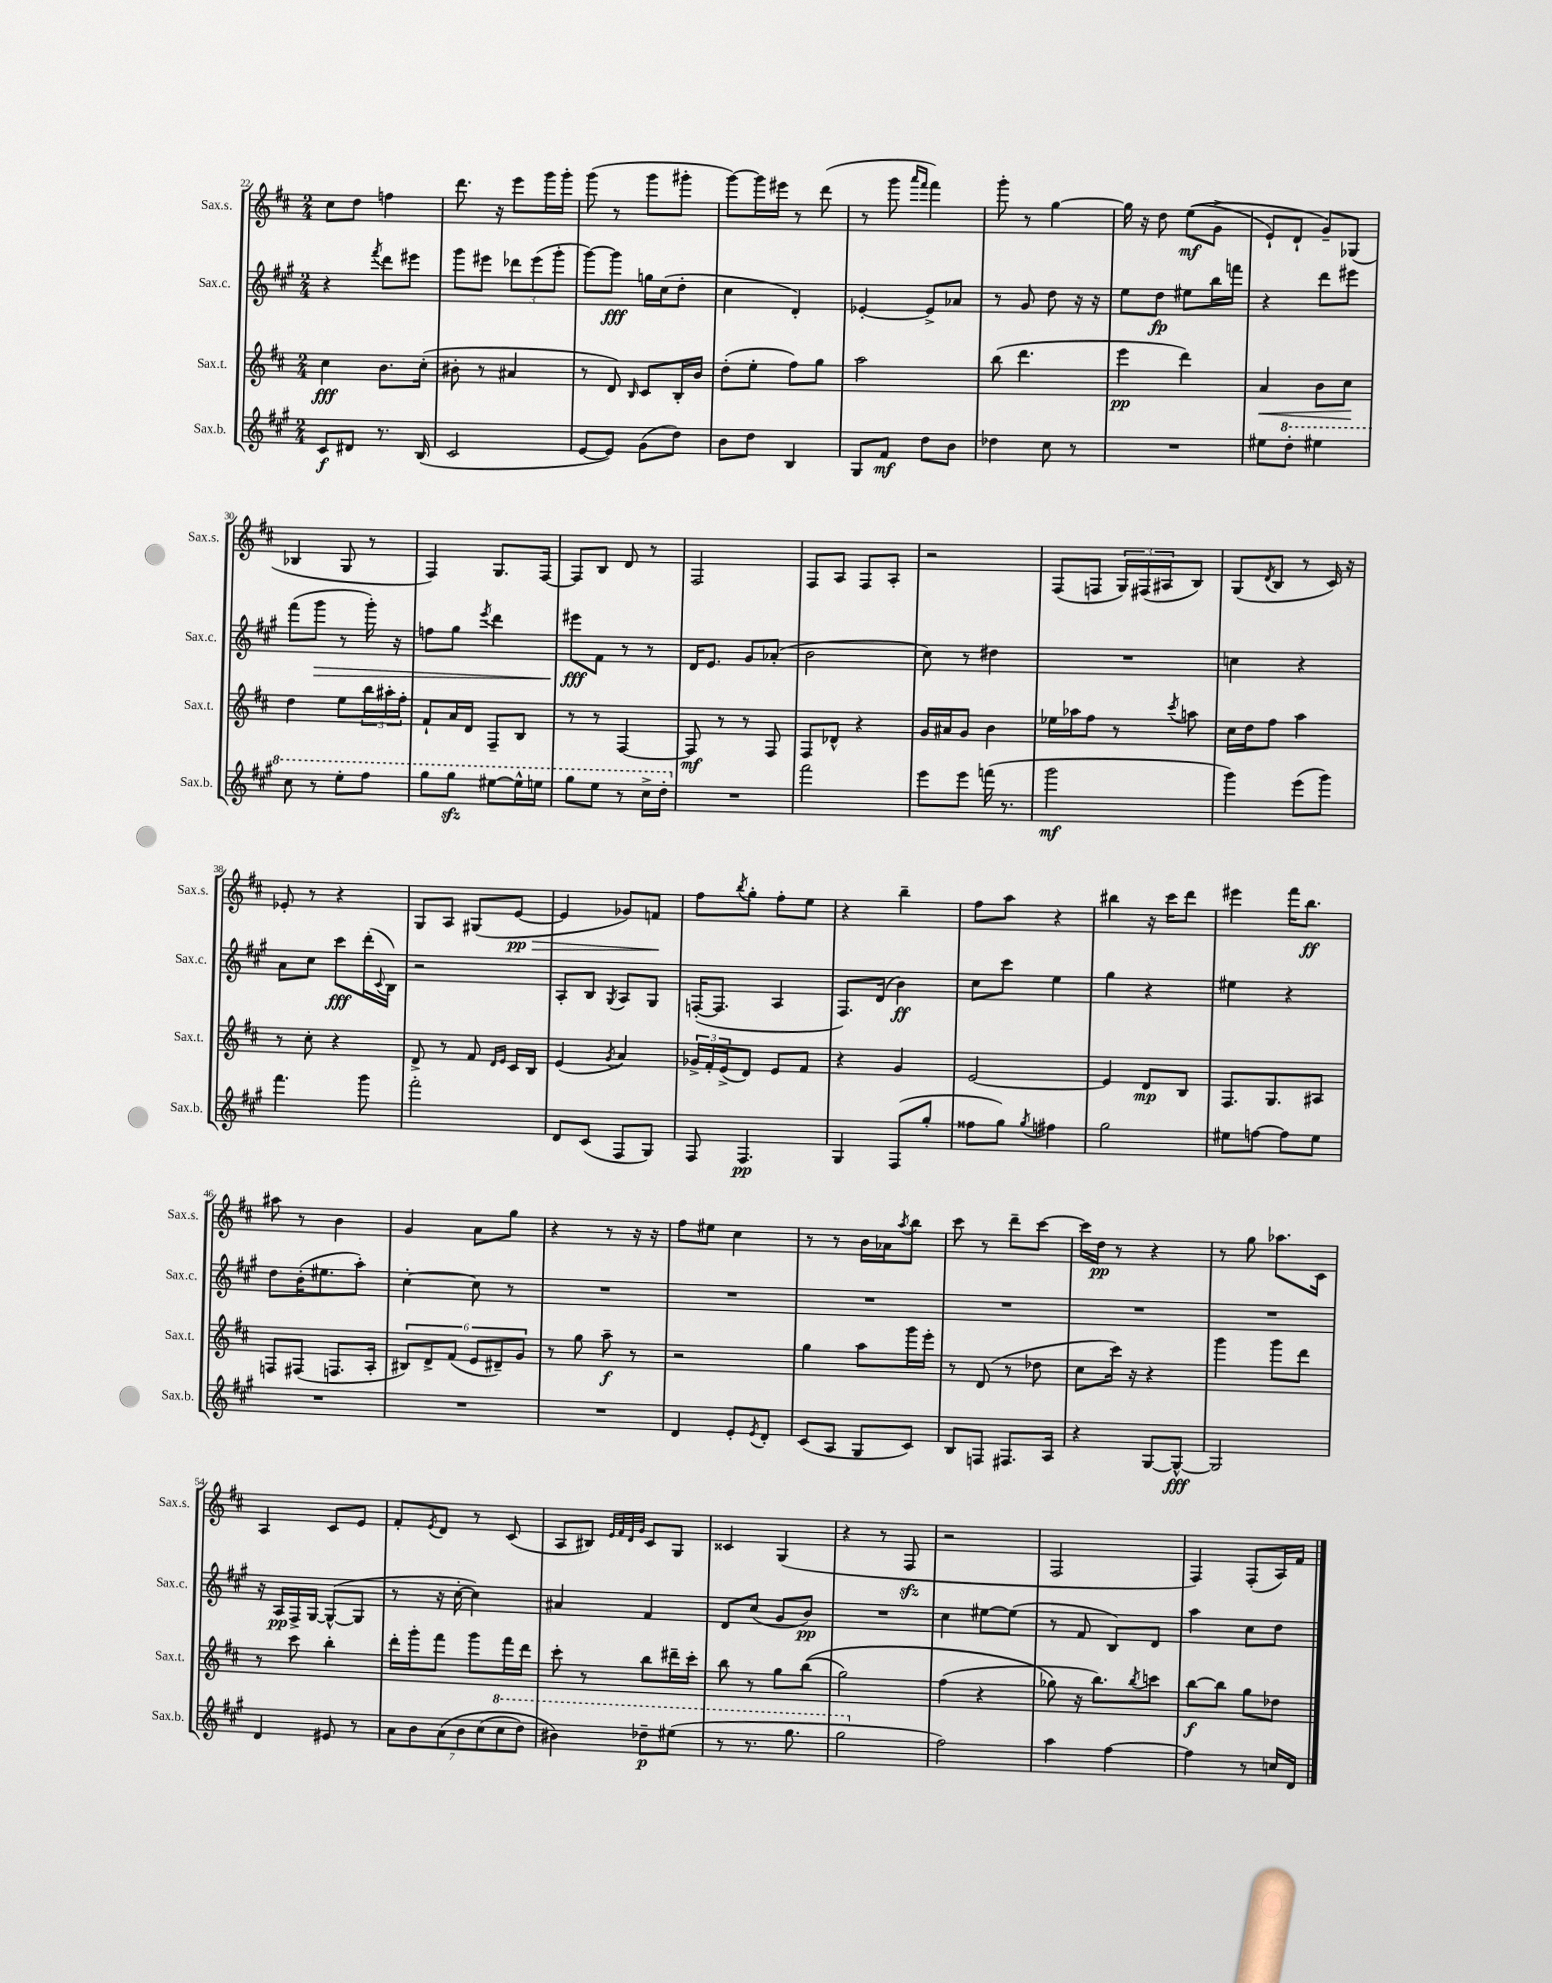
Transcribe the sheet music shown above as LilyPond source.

<<
\new StaffGroup <<
\new Staff = "s0" \with { instrumentName = "Sax.s." shortInstrumentName = "Sax.s." } {
    \clef treble \key d \major \numericTimeSignature \time 2/4
    cis''8 d''8 f''4 |
    d'''8. r16 e'''8 g'''16 g'''16-. |
    g'''8( r8 g'''8 gis'''8-. |
    g'''8~) g'''16 eis'''16 r8 d'''8( |
    r8 g'''8 \grace { a'''16 fis'''16 } fis'''4) |
    g'''8-. r8 g''4~ |
    g''16 r16 d''8 e''8\mf(\( g'8-> |
    e'8-!) d'8-! g'8--\) ges8( |
    bes4 g8 r8 |
    fis4) g8. fis16~ |
    fis8 b8 d'8 r8 |
    fis2 |
    fis8 a8 fis8 a8-. |
    r2 |
    fis8( f8 \tuplet 3/2 { g16) fis16( ais16 } b8) |
    g8( \acciaccatura { d'8 } b8 r8 cis'16) r16 |
    ees'8-. r8 r4 |
    g8 a8 gis8( e'8~\pp\> |
    e'4 ges'8) f'8\! |
    fis''8 \acciaccatura { b''8 } g''8-. fis''8-. e''8 |
    r4 b''4-- |
    fis''8 a''8 r4 |
    bis''4 r16 cis'''16 d'''8 |
    eis'''4 fis'''16 b''8.\ff |
    ais''8 r8 b'4 |
    g'4 a'8 g''8 |
    r4 r8 r16 r16 |
    fis''8 eis''8 cis''4 |
    r8 r8 b'16 aes'16 \acciaccatura { a''8 } b''8 |
    cis'''8 r8 d'''8-- cis'''8~ |
    cis'''16 d''16\pp r8 r4 |
    r8 g''8 aes''8. cis'16 |
    a4 cis'8 e'8 |
    fis'8-. \acciaccatura { e'8 } d'8 r8 cis'8( |
    a8 bis8) \grace { e'32 fis'32 d'32 g'32 } cis'8 g8 |
    cisis'4 g4( |
    r4 r8 fis8\sfz |
    r2 |
    fis2 |
    fis4) fis8-.( a16) fis'16 \bar "|." |
}
\new Staff = "s1" \with { instrumentName = "Sax.c." shortInstrumentName = "Sax.c." } {
    \clef treble \key a \major \numericTimeSignature \time 2/4
    r4 \acciaccatura { fis'''8 } d'''8 eis'''8 |
    gis'''8 eis'''8 \tuplet 3/2 { des'''8 eis'''8( gis'''8-. } |
    gis'''8~) gis'''8\fff g''16 cis''16( d''8-. |
    cis''4 d'4-.) |
    ees'4~-. ees'8-> aes'8 |
    r8 gis'8 d''8 r16 r16 |
    e''8 d''8\fp eis''8 b''16 f'''16 |
    r4 d'''8 eis'''8 |
    fis'''8( gis'''8\> r8 gis'''16-.) r16 |
    f''8 gis''8 \acciaccatura { e'''8 } d'''4 |
    eis'''8\fff\! fis'8 r8 r8 |
    d'16 e'8. gis'8 aes'8-.( |
    b'2 |
    cis''8) r8 dis''4 |
    R2 |
    c''4 r4 |
    a'8 cis''8 cis'''8\fff d'''16-.( \appoggiatura { cis'8 } b16) |
    r2 |
    a8-. b8 \acciaccatura { gis8 } a8 gis8 |
    f16~-.( f8. a4 |
    fis8.) d'16( b'4\ff) |
    cis''8 cis'''8 e''4 |
    gis''4 r4 |
    eis''4 r4 |
    d''8 b'16-.( eis''8. a''8-.) |
    cis''4~-. cis''8 r8 |
    R2 |
    R2 |
    R2 |
    R2 |
    R2 |
    R2 |
    r16 a16\pp fis16-> gis16~ gis8~-^( gis8 |
    r8 r16 cis''16~-. cis''4) |
    ais'4 fis'4 |
    d'8 cis''8( gis'8 b'8\pp) |
    R2 |
    cis''4 eis''8~ eis''8( |
    r8 fis'8 b8) d'8 |
    a''4 cis''8 d''8 \bar "|." |
}
\new Staff = "s2" \with { instrumentName = "Sax.t." shortInstrumentName = "Sax.t." } {
    \clef treble \key d \major \numericTimeSignature \time 2/4
    cis''4\fff b'8. cis''16-.( |
    bis'8-. r8 ais'4 |
    r8 d'8) \grace { b16 } cis'8 b16-. b'16 |
    d''8-.( e''8-. fis''8) g''8 |
    a''2 |
    b''8( d'''4. |
    e'''4\pp d'''4) |
    a'4\< b'8 cis''8\! |
    d''4 e''8 \tuplet 3/2 { b''16 ais''16-. fis''16-. } |
    fis'8-! a'16 d'16 fis8-- b8 |
    r8 r8 fis4~ |
    fis8\mf r8 r8 fis8 |
    fis8 des'8-^ r4 |
    g'16 ais'16 g'8 b'4 |
    ees''16 aes''16 fis''8 r8 \acciaccatura { cis'''8 } a''8 |
    cis''16 d''16 fis''8 a''4 |
    r8 cis''8-. r4 |
    d'8-> r8 fis'8 \grace { d'16 e'16 } cis'16 b16 |
    e'4( \acciaccatura { g'8 } a'4) |
    \tuplet 3/2 { ges'16-> fis'16-. e'16->( } d'8) e'8 fis'8 |
    r4 g'4 |
    e'2~ |
    e'4 d'8\mp b8 |
    fis8. g8. ais8 |
    f8 fis8( f8. a16-. |
    \tuplet 6/4 { bis8) d'8-> fis'8( e'8 dis'8--) g'8 } |
    r8 g''8 a''8--\f r8 |
    r2 |
    g''4 a''8 g'''16 e'''16-. |
    r8 d'8( r8 des''8 |
    cis''8 cis'''16) r16 r4 |
    g'''4 g'''8 d'''8 |
    r8 cis'''8 b''4-. |
    d'''16-. g'''16-. fis'''8 g'''8 fis'''16 d'''16 |
    cis'''8-. r8 b''8 dis'''16-- cis'''16-. |
    b''8 r8 g''8 b''8(\( |
    g''2) |
    fis''4( r4 |
    ges''8\) r16 b''8.) \acciaccatura { b''8 } c'''8 |
    b''8~\f b''8 g''8 des''8 \bar "|." |
}
\new Staff = "s3" \with { instrumentName = "Sax.b." shortInstrumentName = "Sax.b." } {
    \clef treble \key a \major \numericTimeSignature \time 2/4
    cis'8\f dis'8 r8. b16( |
    cis'2 |
    e'8~ e'8) gis'8( d''8) |
    b'8 d''8 b4 |
    gis8 fis'8\mf d''8 b'8 |
    des''4 cis''8 r8 |
    R2 |
    eis''8 \ottava #1 d'''8-. eis'''4 |
    cis'''8 r8 e'''8-. fis'''8 |
    gis'''8 gis'''8\sfz eis'''8~ eis'''16-^ e'''16 |
    gis'''8 e'''8 r8 cis'''16-> d'''16-. \ottava #0 |
    R2 |
    fis'''2 |
    e'''8 e'''8 f'''16( r8. |
    gis'''2\mf |
    gis'''4) e'''8( gis'''8) |
    fis'''4. gis'''8 |
    fis'''2-. |
    d'8 cis'8( fis8 gis8) |
    fis8 fis4.\pp |
    gis4 fis8( gis''8-. |
    fisis''8 gis''8) \acciaccatura { gis''8 } fis''4 |
    gis''2 |
    eis''8 f''8~ f''8 eis''8 |
    R2 |
    R2 |
    R2 |
    d'4 e'8-. \acciaccatura { e'8 } d'8-. |
    cis'8( a8 gis8 cis'8) |
    b8 f8 fis8. a16 |
    r4 gis8~ gis8~-^\fff |
    gis2 |
    d'4 eis'8 r8 |
    \tuplet 7/4 { a'8 b'8 a'8\( b'8 cis''8( \ottava #1 cis'''8 d'''8) } |
    bis''4\) des'''8--\p eis'''8( |
    r8 r8. gis'''8. |
    gis'''2 \ottava #0 |
    fis''2) |
    a''4 fis''4~ |
    fis''4 r8 c''16 d'16 \bar "|." |
}
>>
>>
\layout { \context { \Score currentBarNumber = #22 } }
